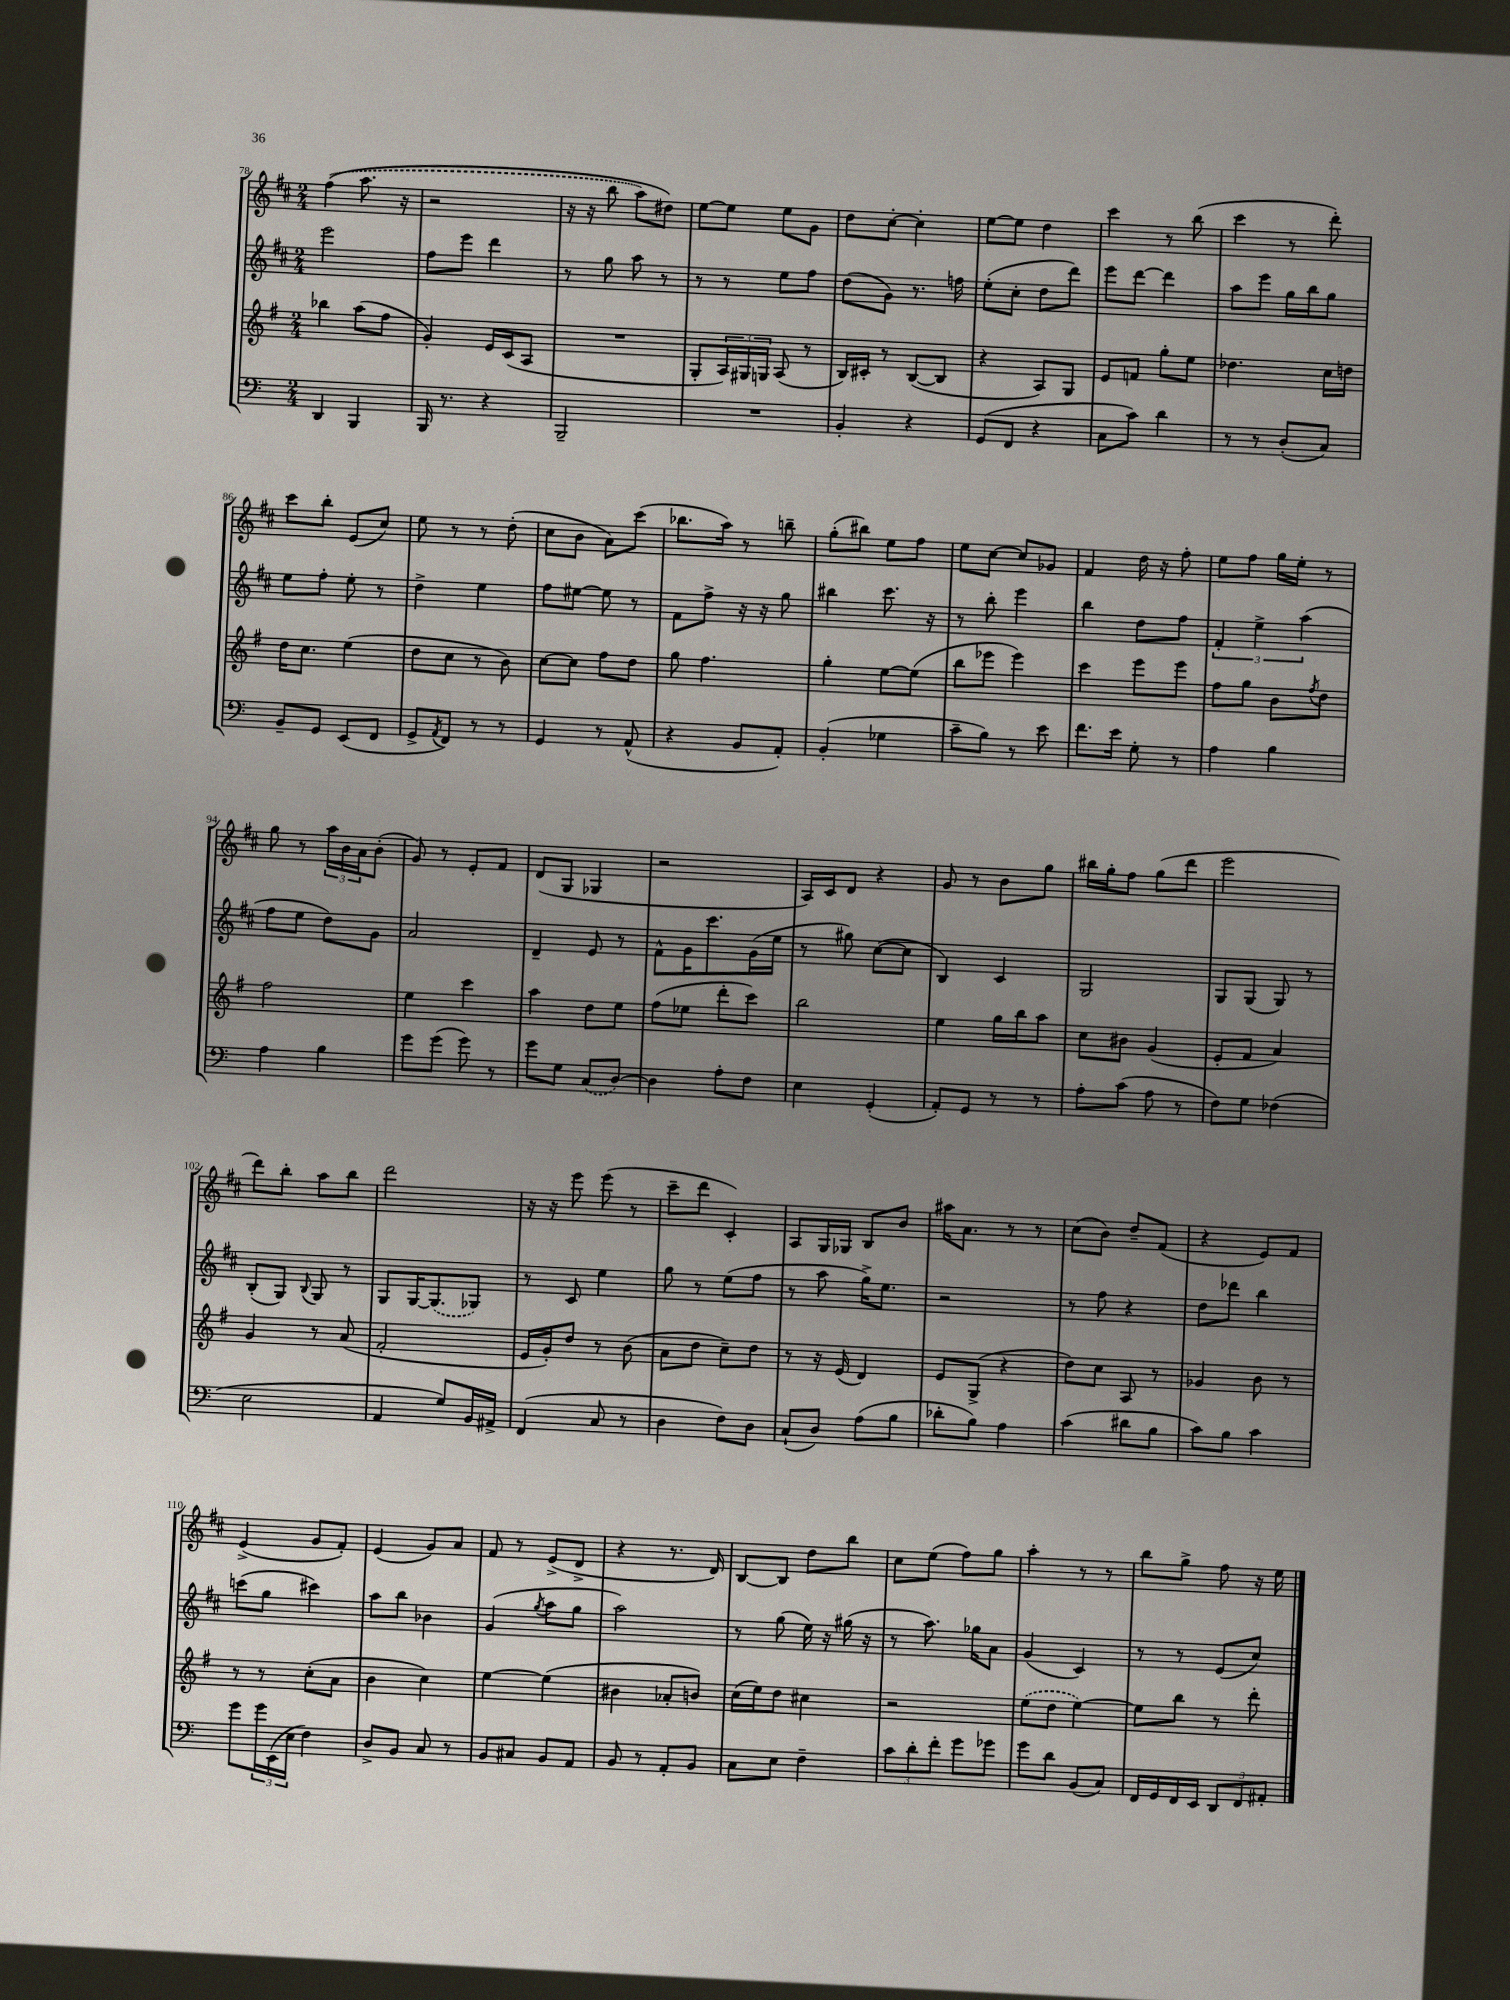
<<
\new StaffGroup <<
\new Staff = "s0" {
    \clef treble \key d \major \numericTimeSignature \time 2/4
    \once \slurDashed fis''4(\( a''8. r16 |
    r2 |
    r16 r16 b''8 a''8) dis''8\) |
    e''8~ e''8 e''8 g'8 |
    d''8 cis''8~-. cis''4-. |
    e''8~ e''8 d''4 |
    cis'''4 r8 b''8( |
    cis'''4 r8 d'''8-.) |
    cis'''8 b''8-. e'8( cis''8) |
    e''8 r8 r8 d''8-.( |
    cis''8 b'8 a'8) cis'''8( |
    bes''8. a''16) r8 b''8-- |
    g''8-.( bis''8) e''8 fis''8 |
    e''8 cis''8~ cis''8 ges'8 |
    fis'4 d''16 r16 fis''8-. |
    e''8 fis''8 g''16 e''16-. r8 |
    g''8 r8 \tuplet 3/2 { a''16 b'16 a'16 } b'8-.( |
    g'8) r8 e'8-. fis'8 |
    d'8( g8 ges4 |
    r2 |
    a16) cis'16 d'8 r4 |
    g'8 r8 b'8 g''8 |
    bis''16 g''16-. fis''8 g''8( d'''8 |
    e'''2 |
    d'''8) b''8-. a''8 b''8 |
    d'''2 |
    r16 r16 e'''8 e'''8( r8 |
    cis'''8-- d'''8 cis'4-.) |
    a8 g16 ges16 b8 b'8 |
    ais''16 a'8. r8 r8 |
    cis''8( b'8) d''8-- fis'8( |
    r4 e'8) fis'8 |
    e'4->( g'8 fis'8-.) |
    e'4( g'8) a'8 |
    fis'8 r8 e'8->( d'8-> |
    r4 r8. d'16) |
    b8~ b8 d''8 b''8 |
    cis''8 e''8( fis''8) g''8 |
    a''4-. r8 r8 |
    b''8 g''8-> fis''8 r16 e''16 \bar "|." |
}
\new Staff = "s1" {
    \clef treble \key d \major \numericTimeSignature \time 2/4
    e'''2 |
    fis''8 e'''8 d'''4 |
    r8 g''8 a''8 r8 |
    r8 r8 e''8 fis''8 |
    d''8( g'8) r8. f''16 |
    e''8-.( cis''8-. d''8 d'''8) |
    e'''8 d'''8~ d'''4 |
    a''8 e'''8 g''16 b''16 g''8 |
    e''8 fis''8-. e''8-. r8 |
    d''4-> e''4 |
    fis''8 eis''8~ eis''8 r8 |
    fis'8 fis''8-> r16 r16 g''8 |
    bis''4 cis'''8. r16 |
    r8 b''8-. e'''4 |
    b''4 d''8 fis''8 |
    \tuplet 3/2 { fis'4-. e''4-> a''4( } |
    fis''8 e''8 d''8) g'8 |
    a'2 |
    d'4-- e'8 r8 |
    fis'8-^ g'16 cis'''8. g'16( e''16 |
    r8 gis''8) cis''8~( cis''8 |
    b4) cis'4 |
    g2 |
    g8 g8( g8) r8 |
    b8-.( g8) \appoggiatura { b8 } g8 r8 |
    g8 g16~ \once \slurDashed g8.( ges8) |
    r8 cis'8 e''4 |
    g''8 r8 e''8( fis''8 |
    r8 a''8 g''16->) e''8. |
    r2 |
    r8 fis''8 r4 |
    d''8 des'''8 b''4 |
    c'''8( g''8 cis'''4) |
    a''8 b''8 bes'4 |
    g'4( \acciaccatura { g''8 } a''8 g''8 |
    a''2) |
    r8 g''8( e''16) r16 gis''16( r16 |
    r8 a''8.) ges''16 a'8 |
    g'4( cis'4) |
    r8 r8 e'8( cis''8) \bar "|." |
}
\new Staff = "s2" {
    \clef treble \key g \major \numericTimeSignature \time 2/4
    bes''4 a''8( fis''8 |
    g'4-.) e'16 c'16( a8 |
    R2 |
    g8-. \tuplet 3/2 { a16) gis16 g16 } a8( r8 |
    b16) cis'16-. r8 b8~( b8 |
    r4 a8) g8 |
    e'8 f'8 g''8-. e''8 |
    des''4. c''16 d''16 |
    d''16 c''8. e''4( |
    d''8 c''8 r8 b'8) |
    c''8~ c''8 fis''8 d''8 |
    g''8 fis''4. |
    g''4-. e''8~ e''8( |
    b''8 ees'''8 ees'''4) |
    c'''4 e'''8 e'''8 |
    fis''8 g''8 b'8 \acciaccatura { fis''8 } d''8 |
    fis''2 |
    e''4 c'''4 |
    a''4 d''8 e''8 |
    fis''8( ees''8 d'''8-. c'''8) |
    b''2 |
    e''4 g''16 b''16 a''8 |
    c''8 bis'8 g'4( |
    e'8-. fis'8 a'4) |
    g'4 r8 a'8( |
    fis'2-. |
    e'16 g'16-.) d''8 r8 b'8( |
    a'8 d''8 c''8--) d''8 |
    r8 r16 e'16( d'4) |
    e'8 g8->( r4 |
    d''8) c''8 a8 r8 |
    ges'4 b'8 r8 |
    r8 r8 c''8-.( a'8 |
    b'4 c''4) |
    e''4~ e''4( |
    bis'4 aes'8-. b'8) |
    c''16( e''16) d''8 cis''4 |
    r2 |
    \once \slurDashed e''8( d''8 e''4~) |
    e''8 b''8 r8 d'''8-. \bar "|." |
}
\new Staff = "s3" {
    \clef bass \key c \major \numericTimeSignature \time 2/4
    d,4 b,,4 |
    b,,16 r8. r4 |
    b,,2-- |
    R2 |
    b,4-. r4 |
    g,8( f,8 r4 |
    c8 c'8) d'4 |
    r8 r8 d8-.( c8) |
    b,8-- g,8 e,8( f,8 |
    g,8-> \acciaccatura { a,8 } f,8) r8 r8 |
    g,4 r8 a,8-^( |
    r4 b,8 a,8-.) |
    b,4-.( ges4 |
    c'8-- b8) r8 e'8 |
    f'8. e'16 g8-. r8 |
    a4 b4 |
    a4 b4 |
    g'8 g'8( g'8) r8 |
    g'8 g8 \once \slurDashed c8( d8~) |
    d4 a8-. f8 |
    e4 g,4-.( |
    a,8-.) g,8 r8 r8 |
    a8-. c'8( a8 r8 |
    f8) g8 fes4( |
    e2 |
    a,4 g8) b,16 ais,16-> |
    f,4( c8 r8 |
    d4 f8) d8 |
    c8-!( d8) a8( b8 |
    des'8-. b8) a4 |
    c'4( dis'8 b8 |
    c'8) b8 c'4 |
    g'8 \tuplet 3/2 { g'16 e,16( e16 } f4) |
    d8-> b,8 c8 r8 |
    b,8 cis8 b,8 a,8 |
    b,8 r8 a,8-. b,8 |
    c8 e8 f4-- |
    \tuplet 3/2 { c'8 d'8-. f'8-. } g'8 ges'8 |
    g'8 d'8 b,8( c8) |
    f,16 g,16 f,16 e,16 \tuplet 3/2 { d,8 f,8 ais,8-. } \bar "|." |
}
>>
>>
\layout { \context { \Score currentBarNumber = #78 } }
